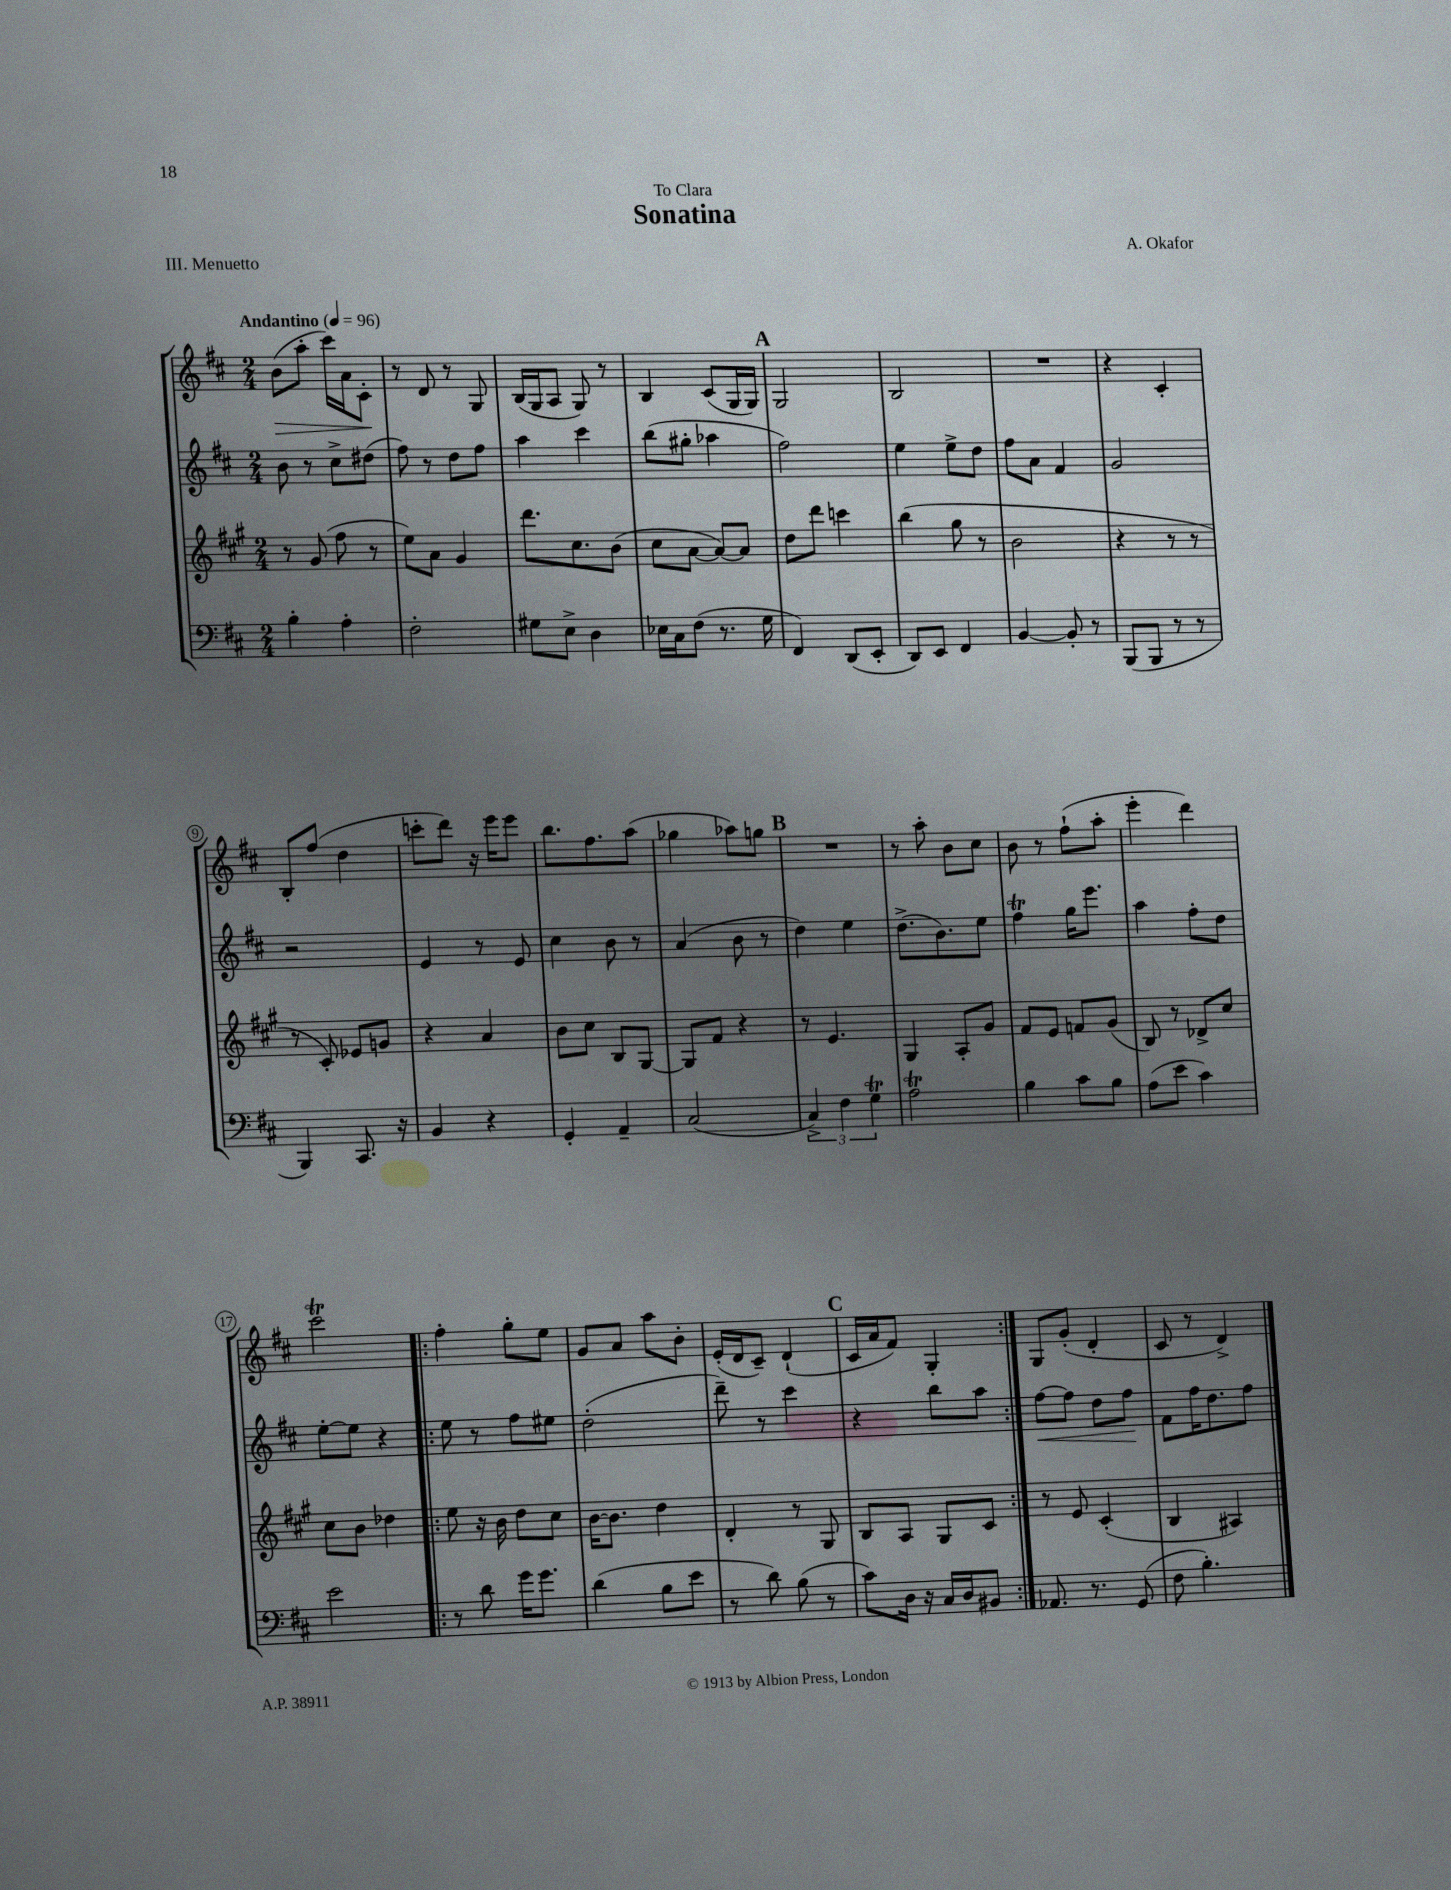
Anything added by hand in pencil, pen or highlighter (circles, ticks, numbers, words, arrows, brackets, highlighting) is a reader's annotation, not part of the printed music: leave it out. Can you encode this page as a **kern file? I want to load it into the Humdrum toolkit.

**kern	**kern	**kern	**kern
*staff4	*staff3	*staff2	*staff1
*clefF4	*clefG2	*clefG2	*clefG2
*k[f#c#]	*k[f#c#g#]	*k[f#c#]	*k[f#c#]
*M2/4	*M2/4	*M2/4	*M2/4
*MM96	*MM96	*MM96	*MM96
4B'	8r	8b	(8b
.	(8g#	8r	8aa'
4A'	8ff#	8cc#^	16ccc#)
.	.	.	16a
.	8r	(8dd#	8c#'
=	=	=	=
2F#'	8ee)	8ff#)	8r
.	8a	8r	8d
.	4g#	8dd	8r
.	.	8ff#	8G
=	=	=	=
8G#	8.ddd	4aa	(16B
.	.	.	16G
8E^	.	.	8A
.	8.cc#	.	.
4D	.	4ccc#	8G)
.	(8b	.	8r
=	=	=	=
16E-	8cc#	(8bb	4B
16C#	.	.	.
(8F#	[8a	8gg#'	.
8.r	8a_)	4aa-	(8c#
.	8a]	.	16G
16G	.	.	16G)
=	=	=	=
4FF#)	8dd	2ff#)	2G
.	8ddd	.	.
(8DD	4ccc	.	.
8EE'	.	.	.
=	=	=	=
8DD)	(4bb	4ee	2B
8EE	.	.	.
4FF#	8gg#	8ee^	.
.	8r	8dd	.
=	=	=	=
[4BB	2b	8ff#	2r
.	.	8a	.
8BB']	.	4f#	.
8r	.	.	.
=	=	=	=
(8BBB	4r	2g	4r
8BBB	.	.	.
8r	8r	.	4c#'
8r	8r	.	.
=	=	=	=
4BBB)	8r	2r	8B'
.	8c#')	.	(8ff#
8.CC#	8e-	.	4dd
.	8g	.	.
16r	.	.	.
=	=	=	=
4BB	4r	4e	8ccc'
.	.	.	8ddd)
4r	4a	8r	16r
.	.	.	16eee
.	.	8e	8eee
=	=	=	=
4GG'	8b	4cc#	8.bb
.	8cc#	.	.
.	.	.	8.ff#
4AA~	8B	8b	.
.	[8G#	8r	(8aa
=	=	=	=
(2C#	8G#]	(4a	4gg-
.	8f#	.	.
.	4r	8b	8aa-)
.	.	8r	8gg
=	=	=	=
6C#^)	8r	4dd)	2r
.	4.e	.	.
6F#	.	.	.
.	.	4ee	.
6G	.	.	.
=	=	=	=
2A	4G#	(8.dd^	8r
.	.	.	8aa'
.	.	8.b)	.
.	8A'	.	8b
.	8g#	8ee	8cc#
=	=	=	=
4B	8f#	4ff#	8b
.	8e	.	8r
8c#	8f	16gg	(8ff#`
.	.	8.eee	.
8B	(8g#	.	8aa'
=	=	=	=
(8A	8B)	4aa	4eee'
8e	8r	.	.
4c#)	8d-^	8ff#'	4ddd)
.	8cc#	8dd	.
=	=	=	=
2e	8cc#	[8ee'	2ccc#
.	8b	8ee]	.
.	4dd-	4r	.
=!|:	=!|:	=!|:	=!|:
8r	8ee	8ee	4ff#'
8d	16r	8r	.
.	16b	.	.
16g	8dd	8ff#	8gg'
8.g	.	.	.
.	8cc#	8ee#	8ee
=	=	=	=
(4d	[16b	(2dd'	8g
.	8.b]	.	.
.	.	.	8a
8B	4dd	.	8aa
8e	.	.	8b'
=	=	=	=
8r	4d'	8ddd~)	(16e'
.	.	.	16d
8d)	.	8r	8c#~)
(8B	8r	4ccc#	(4d`
8r	8G#	.	.
=	=	=	=
8c#)	8B	4r	16c#
.	.	.	16a
16D	8A	.	8f#)
16r	.	.	.
16C#	8G#	8bb	4G'
16D	.	.	.
8BB#	8c#	8aa	.
=:|!	=:|!	=:|!	=:|!
8.AA-	8r	[8ff#	8G
.	8e	8ff#]	(8g'
8.r	.	.	.
.	(4c#'	8dd	4d'
(8GG	.	8ff#	.
=	=	=	=
8F#	4B	8f#	8c#
4.B')	.	16ff#	8r
.	.	8.dd	.
.	4A#)	.	4d^)
.	.	8ff#	.
==	==	==	==
*-	*-	*-	*-
